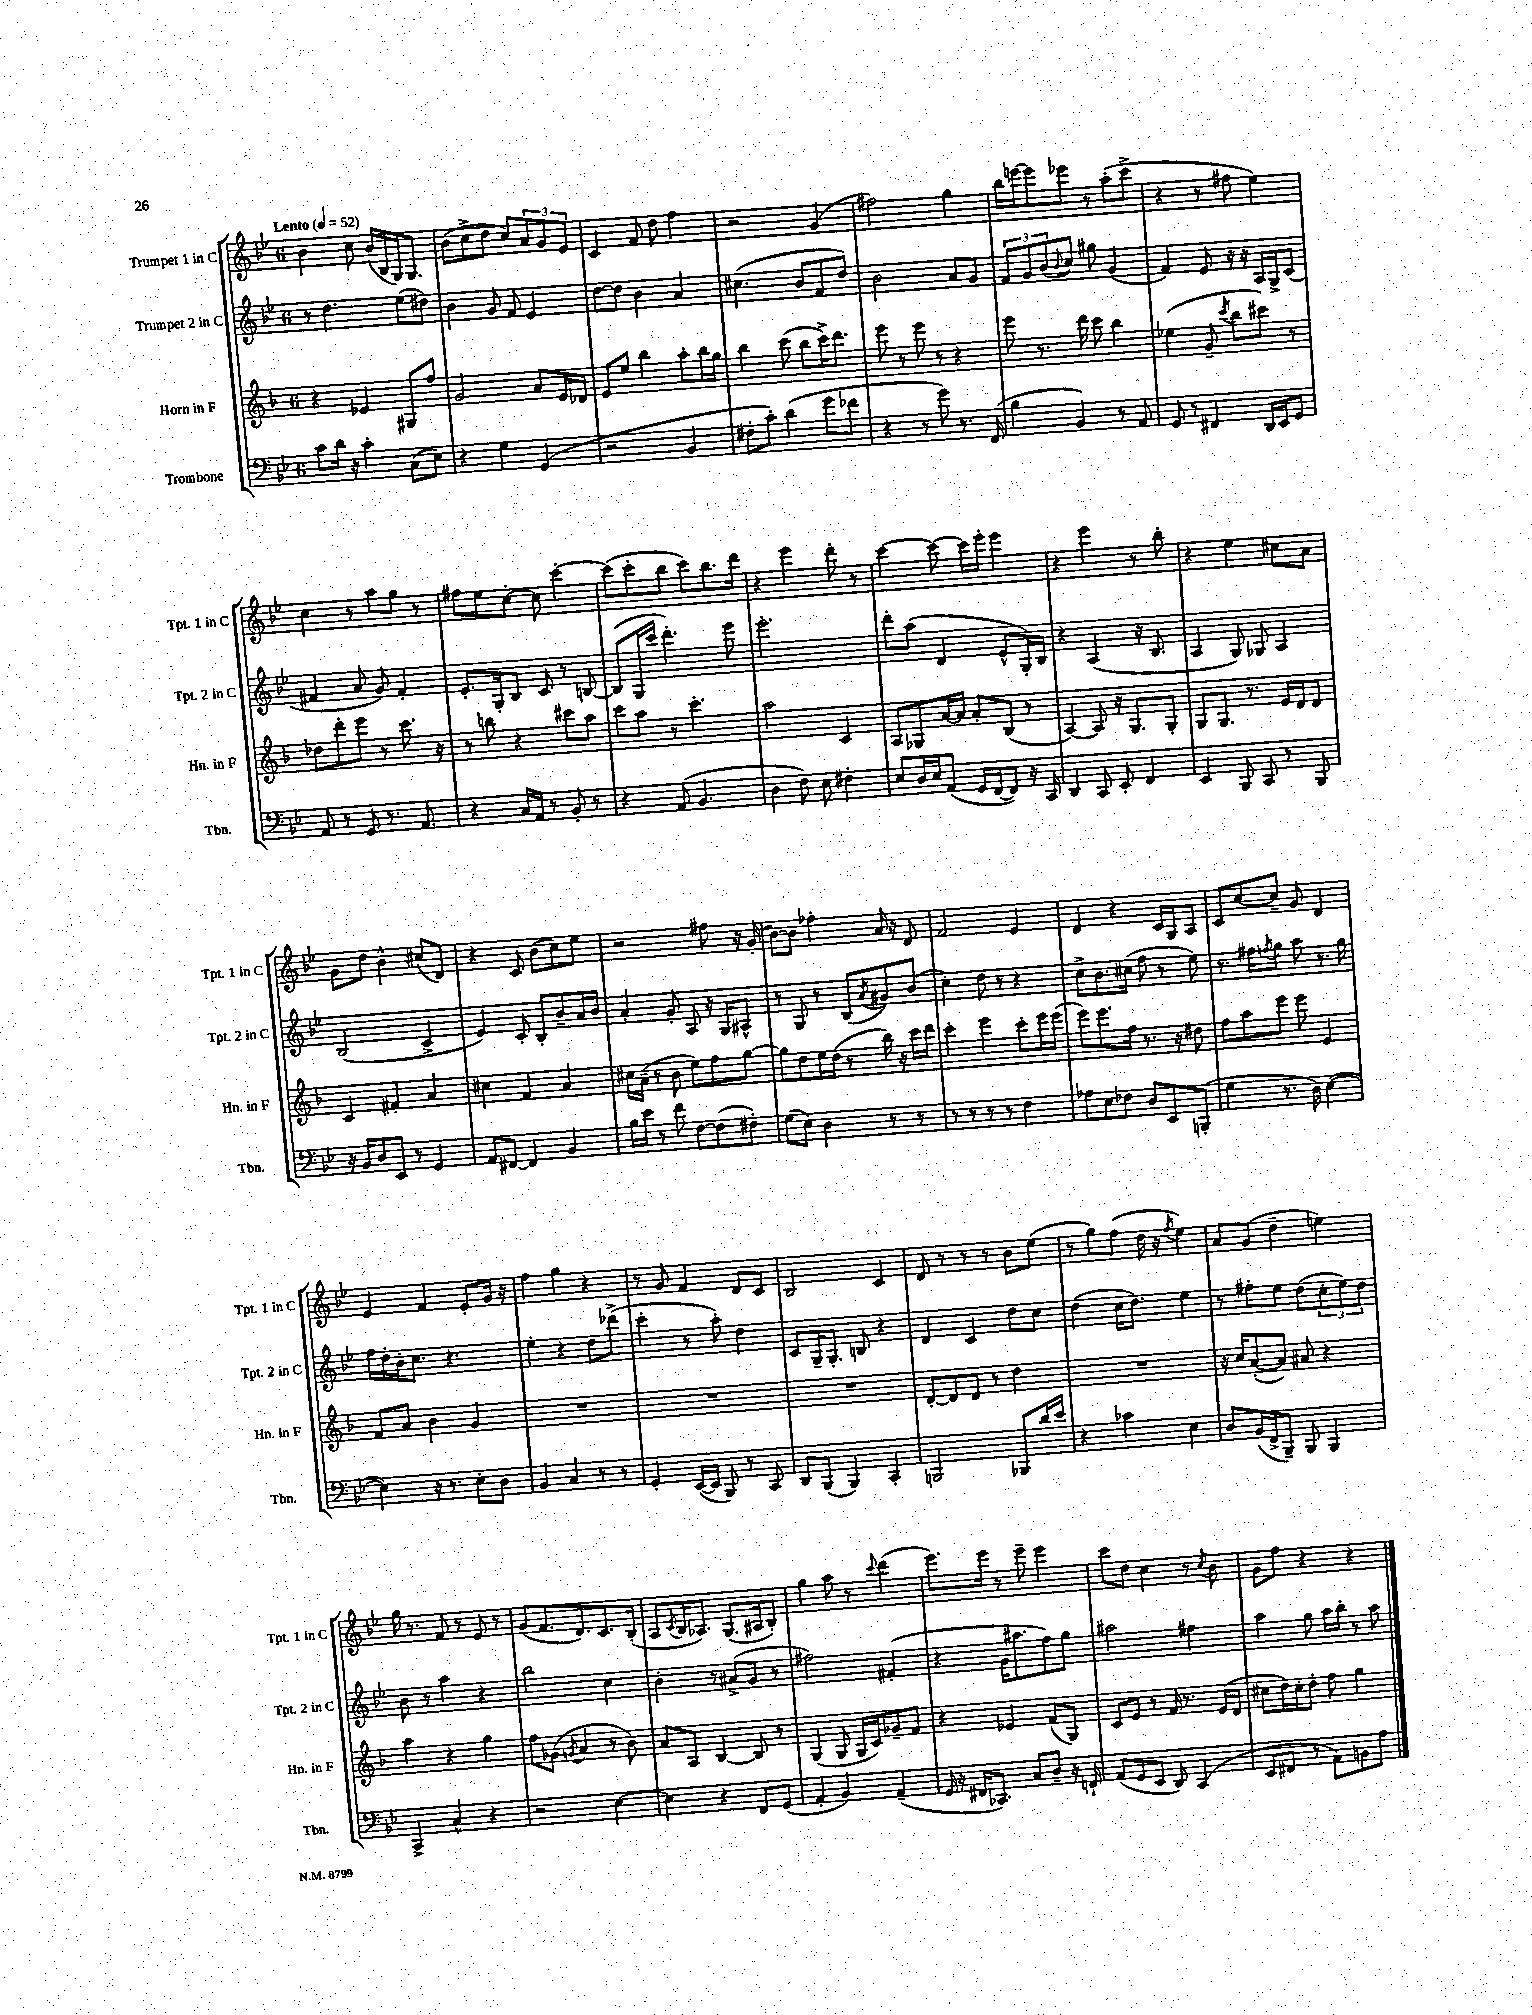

**kern	**kern	**kern	**kern
*part4	*part3	*part2	*part1
*staff4	*staff3	*staff2	*staff1
*I"Trombone	*I"Horn in F	*I"Trumpet 2 in C	*I"Trumpet 1 in C
*I'Tbn.	*I'Hn. in F	*I'Tpt. 2 in C	*I'Tpt. 1 in C
*clefF4	*clefG2	*clefG2	*clefG2
*k[b-e-]	*k[b-]	*k[b-e-]	*k[b-e-]
*M6/8	*M6/8	*M6/8	*M6/8
*MM52	*MM52	*MM52	*MM52
=1	=1	=1	=1
!	!	!	!LO:TX:a:B:t=Lento
8c\L	4r	8r	4b-\
16d\Jk	.	4.dd\	.
16r	.	.	.
4c'\	4e-X/	.	8cc\
.	.	.	(16b-/LL
.	.	.	16B-/
(8C\L	8G#X/L	(8ee-\L	16G/J)
.	.	.	8.G/J
8E-\J)	8ff/J	8dd#X\J)	.
=2	=2	=2	=2
4r	2g/	4b-\	(8b-\L
.	.	.	8cc^\
4G\	.	8g/	8dd\J
.	.	8f/	8cc/L)
(4GG/	8a/L	4e-/	12a/
.	.	.	12g/
.	16e/L	.	.
.	.	.	12e-/J
.	16d-X/JJ	.	.
=3	=3	=3	=3
2r	8e/L	[8dd\L	4c/
.	8ee/J	8dd\J]	.
.	4bb-\	4b-\	8f/
.	.	.	8dd\
4BB-/	8aa'\L	4a/	4ff\
.	16bb-\L	.	.
.	16gg\JJ	.	.
=4	=4	=4	=4
8F#X'\L	4bb-\	(4.cc#X\	2r
8c'\J)	.	.	.
(4d\	(8ccc\	.	.
.	8bb-\L	8b-/L	.
8g\L	16ccc^\K)	8f/	(4g/
.	8.ddd\J	.	.
8f-X\J	.	8dd/J)	.
=5	=5	=5	=5
4r	8eee\	2b-\	2ff#X\)
.	8r	.	.
8r	8eee\	.	.
8g\)	8r	.	.
8.r	4r	8a/L	4gg\
.	.	8g/J	.
(16FF/	.	.	.
=6	=6	=6	=6
4B-\	8eee\	12f/L	16bb-\LL
.	.	.	[16eeen\J
.	.	12g/	.
.	8.r	.	8eee\]
.	.	(12b-/	.
.	.	8qqb-/	.
4BB-/)	.	8cc/J)	8eee-X\J
.	16ddd\	.	.
.	8ccc\	8gg#X\	8r
8r	4bb-\	(4g/	(8aa'\L
8AA/	.	.	8ccc^\J
=7	=7	=7	=7
8GG/	(4ee-X\	4f/)	4r
8r	.	.	.
4FF#X/	8g~/	8e-/	8r
.	8qccc/	.	.
.	8bb-\L	16r	8ff#X\
.	.	16r	.
16DD/LL	8ccc#X\J)	16A/LL	4ee-\)
16EE-/J	.	16G^/J	.
8GG/J	8r	(8c/J	.
!!LO:LB:g=z
=8	=8	=8	=8
8AA/	8dd-X\L	4f#X/	4cc\
8r	8ddd'\	.	.
8GG/	8eee\J	8a/	8r
8.r	8r	8g/)	8aa\L
.	8.ccc\	4f#'/	8gg\J
8.AA/	.	.	.
.	.	.	8r
.	16r	.	.
=9	=9	=9	=9
4r	8r	8.e-'/L	8ff#X\L
.	8bbn\	.	8ee-\
.	.	16G'/k	.
16C/LL	4r	8B-/J	[8cc'\J
16AA/JJ	.	.	.
8r	.	8c/	8cc\]
8BB-'/	8ccc#X\L	8r	[4ccc'\
8r	8aa\J	[8Bn/	.
=10	=10	=10	=10
4r	8ccc\L	(8B/L]	(8ccc\L]
.	8aa\J	16G/L	8ccc'\
.	.	16ccc/JJ	.
(8AA/	8r	4.ddd'\)	8bb-\J
4.BB-/	4.ccc'\	.	8ccc\L)
.	.	.	8.bb-\
.	.	8eee-\	.
.	.	.	16ddd\Jk
=11	=11	=11	=11
4D\	2aa\	2.eee-'\	4r
8F\)	.	.	4eee-\
8E-\	.	.	.
4F#X'\	4c/	.	8ddd'\
.	.	.	8r
=12	=12	=12	=12
8E-/L	8A/L	8ddd'\L	[4ccc\
16D/L	8G-X/	(8aa\J	.
16E-/J	.	.	.
(8AA/J	[16a/L	4d/	8ccc\_
.	16a/JJ]	.	.
16GG/LL	8a'/L	.	16ccc\LL]
[16FF/J	.	.	16eee-'\JJ
8FF/J])	(8B-/J	8e-^^/L	4eee-\
16r	8r	16G'/L)	.
16CC/	.	16B-/JJ	.
=13	=13	=13	=13
4DD/	[4A/)	4r	4r
8CC/	8A/]	(4A/	4eee-\
8EE-'/	16r	.	.
.	8.G/L	.	.
4FF/	.	16r	8r
.	.	8.B-/	.
.	8G'/J	.	8bb-'\
=14	=14	=14	=14
4EE-/	8G/L	4A/	4r
.	8.G/J	.	.
8BBB-/	.	8G/)	4ee-\
.	8.r	.	.
8CC/	.	8G-X/	.
8r	16e/LL	4A/	8cc#X\L
.	16d/J	.	.
8BBB-/	8d/J	.	8a\J
!!LO:LB:g=z
=15	=15	=15	=15
16r	4c/	(2B-/	8g\L
16BB-/KL	.	.	.
8D/	.	.	8dd\J
8EE-/J	4f#X'/	.	4b-^^\
8r	.	.	.
4GG/	4a/	4c^/	(8cc#X/L
.	.	.	8d/J)
=16	=16	=16	=16
8AA/L	4cc#X\	4e-/)	4r
[8FF#X/J	.	.	.
4FF#/]	4f/	8c'/	8c/
.	.	8B-'/L	(8b-\L
4BB-/	4a/	8b-~/	8cc\)
.	.	16a/L	8ee-\J
.	.	16b-/JJ	.
=17	=17	=17	=17
16B-\LL	16cc#X\LL	4a'/	2r
16e-\JJ	(16a~\JJ	.	.
8r	8r	.	.
8f\	8b-\	8g'/	.
[8F\L	8ee\L)	8A/	.
(8F\]	8ff\	16r	8ff#X\
.	.	16G/KL	.
8F#X'\J)	[8gg\J	8A#X^^/J	16r
.	.	.	(16g'/
=18	=18	=18	=18
(8G\L	8gg\L]	8r	[8b-\L)
8E-\J)	8dd\	8G/	8b-\J]
4D\	16ee\L	8r	4ff-X'\
.	(16dd\JJ	.	.
.	8r	(8B-/L	.
.	.	8qa/	.
8r	16bb-\)	8g#X/)	16a/
.	16r	.	16r
8r	16ccc\LL	(8b-/J	8d/
.	16ddd\JJ	.	.
=19	=19	=19	=19
8r	4ccc'\	4cc'\)	2f/
8r	.	.	.
8r	4eee\	8dd\	.
8r	.	8r	.
4F\	8ccc'\L	4r	4e-/
.	16eee\L	.	.
.	(16eee\JJ	.	.
=20	=20	=20	=20
8A-X\L	8eee\L)	8cc^\L	4d/
8E-\	8.eee\	8.b-\	.
8F-X\J	.	.	4r
.	16ff\Jk	(16cc#X\Jk	.
8D/L	8.r	8ff\	.
8EE-/	.	8r	16c/LL
.	16r	.	16G/J
(8BBBn'/J	8dd#X\	8ee-\)	8A/J
=21	=21	=21	=21
4G\	8ff\L	8.r	8c/L
.	8aa\	.	[8cc/
.	.	16ff#X\KL	.
.	.	8qffn/	.
8.r	8eee\J	8gg\J	8cc~/J]
.	8eee\	8aa\	8g/
16D\)	.	.	.
([4E-\	4e/	8.r	4d/
.	.	16gg\	.
!!LO:LB:g=z
=22	=22	=22	=22
4E-\])	8f/L	16ff\LL	4e-/
.	.	16dd'\	.
.	8a/J	16b-'\J	.
.	.	8.cc\J	.
16r	4b-\	.	4f/
8.r	.	.	.
.	.	4.r	.
8E-'\L	4g/	.	8e-'/L
8D\J	.	.	16g/Jk
.	.	.	16r
=23	=23	=23	=23
4BB-/	2.r	4ee-'\	4ff\
4C/	.	4r	4gg\
8r	.	8dd\L	4r
8r	.	(8ddd-X^\J	.
=24	=24	=24	=24
4GG'/	2.r	4ccc'\	8r
.	.	.	8g/
([16EE-/LL	.	8r	4f/
16EE-/JJ]	.	.	.
8BBB-/)	.	8aa'\)	.
8r	.	4dd\	8d/L
8CC/	.	.	8c/J
=25	=25	=25	=25
8DD/L	2.r	8c/L	2B-/
(8BBB-/J	.	16G~/K	.
.	.	8.G'/J	.
4BBB-/)	.	.	.
.	.	8Bn/	.
4CC'/	.	4r	4c/
=26	=26	=26	=26
2BBBn/	[8d'/L	4d/	8d/
.	8d/]	.	8r
.	8d/J	4c/	8r
.	8r	.	8r
8BBB-X/L	4dd\	8dd\L	8b-\L
16d/L	.	8cc\J	(8ee-\J
16e-/JJ	.	.	.
=27	=27	=27	=27
4r	2.r	(4dd\	8r
.	.	.	8gg\L)
4c-X\	.	16cc\KL	(8ff\J
.	.	8.dd\J)	.
.	.	.	16dd\
.	.	.	16r
.	.	.	8qff/
4E-\	.	4ee-\	4ee-\)
=28	=28	=28	=28
8D/L	16r	8r	8a/L
.	16cc/KL	.	.
(16BB-/L	([8a'/	8ff#X'\L	(8g/J
16FF^/J	.	.	.
8BBB-~/J)	8a/J])	8ee-\J	4dd~\
8BBB-/	8a#X/	(8dd\L	.
4BBB-/	4r	12cc'\	4een\)
.	.	12ee-\)	.
.	.	12dd\J	.
!!LO:LB:g=z
=29	=29	=29	=29
4CC^/	4aa\	8b-\	16gg\
.	.	.	8.r
.	.	8r	.
4C^^/	4r	4aa\	8f/
.	.	.	8r
4r	4gg\	4r	8e-/
.	.	.	8r
=30	=30	=30	=30
2r	8ff\L	2bb-\	(8g/L
.	(8g-X\J	.	8.f/
.	8qgn/	.	.
.	4a/	.	.
.	.	.	8.d/)
[4E-\	8r	4cc\	8.c/
.	8b-\)	.	.
.	.	.	(16B-'/Jk
=31	=31	=31	=31
4E-\]	8a/L	4b-'\	8A/L
.	.	.	8qc/
.	8A/J	.	16B-/K
.	.	.	8.A-X/J)
4r	[4B-/	8r	.
.	.	(8a#X^/L	(8.G/L
8FF/L	8B-/]	8g/J	.
.	.	.	16A#X/k
(8GG/J	8r	8r	8B-'/J)
=32	=32	=32	=32
4AA'/	(4G/	2ff#X\)	4gg\
4BB-/)	8G/	.	8aa\
.	16G/LL	.	8r
.	16c/J)	.	.
.	.	.	8qqccc/
(4AA~/	8g-X~/	(4f#X'/	(4ddd\
.	8f/J	.	.
=33	=33	=33	=33
16GG/	4r	4r	8.eee-\L)
16r	.	.	.
16FF#X/KL	.	.	.
8.CC-X/J)	.	.	16eee-\Jk
.	4e-X/	16g\KL	8r
.	.	8.aa#X\	.
8C/L	.	.	8eee-~\
8D~/J	(8f/L	8ff\)	4eee-\
16r	8G/J)	8gg\J	.
16FFn`/	.	.	.
=34	=34	=34	=34
(8AA/L	8c/L	2aa#X\	8ccc\L
8GG/	8e/J	.	8dd\J
8EE-/J	8r	.	4cc\
8DD/)	16f/	.	.
.	8.r	.	.
(4CC/	.	4ff#X\	8r
.	.	.	8qcc/
.	(16e/LL	.	8b-\
.	16d/JJ	.	.
=35	=35	=35	=35
8EE-/L	8cc#X\L	4aa\	8g\L
8FF#X/J	16dd\L)	.	8ff\J
.	16cc#'\J	.	.
8r	8dd'\J	8gg\	4r
8AA\L)	8ff\	16aa\LL	.
.	.	16bb-'\JJ	.
8BBn\	4gg\	8r	4r
8A\J	.	8aa\	.
==	==	==	==
*-	*-	*-	*-
